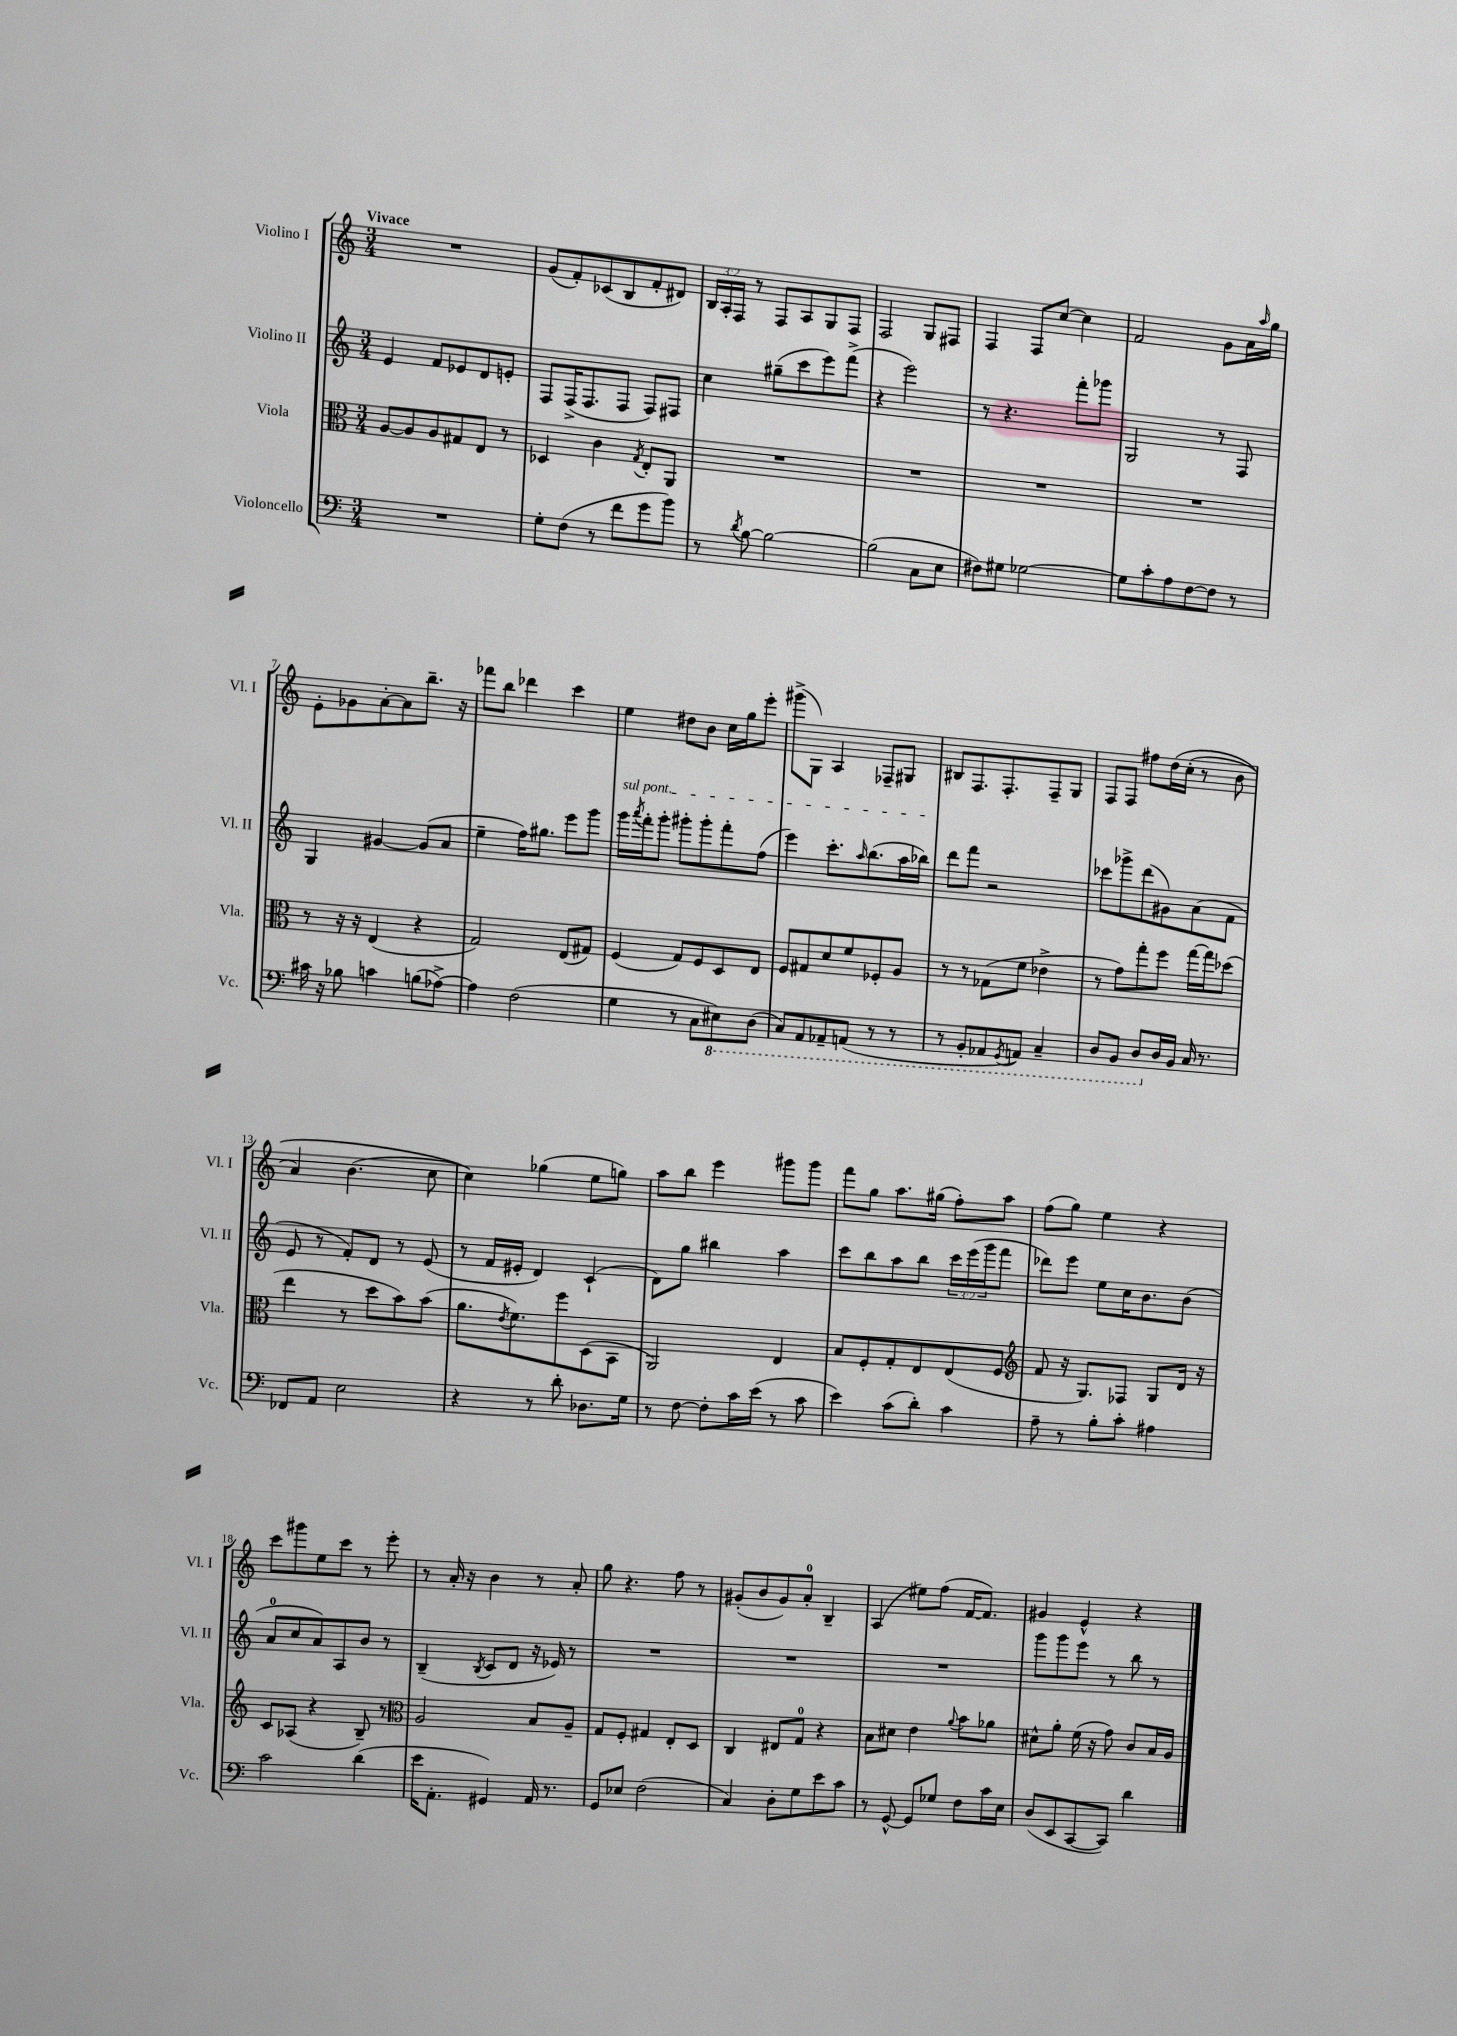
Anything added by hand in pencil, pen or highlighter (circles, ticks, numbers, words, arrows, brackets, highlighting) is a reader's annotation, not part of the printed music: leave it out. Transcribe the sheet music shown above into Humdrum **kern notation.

**kern	**kern	**kern	**kern
*part4	*part3	*part2	*part1
*staff4	*staff3	*staff2	*staff1
*I"Violoncello	*I"Viola	*I"Violino II	*I"Violino I
*I'Vc.	*I'Vla.	*I'Vl. II	*I'Vl. I
*clefF4	*clefC3	*clefG2	*clefG2
*k[]	*k[]	*k[]	*k[]
*M3/4	*M3/4	*M3/4	*M3/4
=1	=1	=1	=1
!	!	!	!LO:TX:a:B:t=Vivace
2.r	[8A/L	4e/	2.r
.	8A/]	.	.
.	8A/	8f/L	.
.	8G#X/	8e-X/	.
.	8E/J	8d/	.
.	8r	8en'/J	.
=2	=2	=2	=2
8G'\L	4D-X/	8F/L	(8g/L
(8F\J	.	(16F^/K	8f'/)
.	.	8.F/	.
8r	4c\	.	(8c-X/
8f\L	.	8F/J	8B/
.	8qG/	.	.
8g\	8E'/L	8F/L)	8f'/
8b\J)	8AA/J	8F#X/J	8d#X/J)
=3	=3	=3	=3
8r	2.r	4cc\	24B/LL
.	.	.	24A'/
.	.	.	24F/JJ
8qd/	.	.	.
[8B\	.	.	8r
2B\_	.	(8gg#X~\L	8F/L
.	.	8ccc\	8A/
.	.	8eee\)	8G/
.	.	(8fff^\J	8F/J
=4	=4	=4	=4
(2B\]	2.r	4r	2F/
.	.	2eee\)	.
8C\L	.	.	8G/L
8E\J	.	.	8F#X/J
=5	=5	=5	=5
8F#X\L)	2.r	8r	4F/
8G#X\J	.	4.r	.
[2G-X\	.	.	8F/L
.	.	.	[8cc/J
.	.	8fff'\L	4cc\]
.	.	8ggg-X\J	.
=6	=6	=6	=6
8G-\L]	2.r	2G/	2f/
8c'\	.	.	.
8A\	.	.	.
[8F\	.	.	.
8F\J]	.	8r	8g\L
8r	.	8F/	16a\L
.	.	.	16qqaa/
.	.	.	16gg\JJ
!!LO:LB:g=z
=7	=7	=7	=7
16c#X\	8r	4G/	8e'\L
16r	.	.	.
8B-X\	16r	.	8g-X\
.	16r	.	.
4cn\	(4E/	[4g#X/	[8a'\
.	.	.	8a\]
(8Bn\L	4r	(8g#/L]	8.bb~\J
[8A-X^\J)	.	8a/J	.
.	.	.	16r
=8	=8	=8	=8
4A-\]	2G/)	4ee~\	8fff-X\L
.	.	.	8bb\J
(2F\	.	16ff\KL)	4ddd-X\
.	.	8.gg#X\J	.
.	(8E/L	8eee\L	4ccc\
.	8G#X/J)	8ggg\J	.
=9	=9	=9	=9
!	!	!LO:TX:a:i:t=sul pont.	!
4G\	(4F/	16ggg\LL	4ee\
.	.	8qaaa/	.
.	.	16fff'\J	.
.	.	8ggg'\J	.
8r	8G/L)	8ggg#X'\L	8dd#X\L
8C\L	8F/	8ggg#'\	8b\J
*8ba	*	*	*
8EE#X\)	8D/	8fff'\	16cc\LL
.	.	.	16gg\J
(8DD\J	8E/J	(8ff\J	8eee'\J
=10	=10	=10	=10
8CC/L)	8F/L	4eee\)	(8ggg#X^\L
8AAA/	8G#X/	.	8G\J)
8AAA-X~/	8d/	8.ccc'\L	4A/
(8AAAn/J	8f/	.	.
.	.	16qqaa/	.
.	.	(8.bb\	.
8r	8F-X'/	.	8F-X~/L
8r	8A/J	16aa\L	8G#X/J
.	.	16bb-X\JJ)	.
=11	=11	=11	=11
8r	8r	8ddd\L	8B#X/L
8BBB'/L	8r	8fff\J	8.F/
8AAA-X/	(8G-X\L	2r	.
.	.	.	8.F'/
8qGGG/	.	.	.
8AAAn/J)	8f\J	.	.
4CC~/	4e-X^\	.	8F~/
.	.	.	8G/J
=12	=12	=12	=12
8DD/L	8r	8ccc-X\L	8F/L
8BBB/J	8g\L)	8ggg-X^\	8F/J
8DD/L	8gg'\	(8ddd\	8ff#X\L
*X8ba	*	*	*
16D/L	8ff\J	8g#X\)	(16dd\L
16BB/JJ	.	.	(16cc'\JJ
16C/	[16gg\LL	(8a\	8r
8.r	16gg\J]	.	.
.	(8dd-X\J	8f\J	8b\
!!LO:LB:g=z
=13	=13	=13	=13
8FF-X/L	4ee\	8e/	4a/)
8AA/J	.	8r	.
2E\	8r	8f'/L)	(4.b\
.	8dd\L	8d/J	.
.	8b\)	8r	.
.	(8b\J	(8e/	8cc\
=14	=14	=14	=14
4r	8.a\L	8r	4cc\))
.	.	16f/LL	.
.	8qe/	.	.
.	8.f\)	16e#X'/JJ	.
8r	.	4d/)	(4gg-X\
8d'\	8ff\	.	.
8.D-X\L	(8D\	(4c`/	8ee\L
.	8BB\J	.	8ggn\J)
16G\Jk	.	.	.
=15	=15	=15	=15
8r	2AA/)	8d\L)	8aa\L
[8F\	.	8gg\J	8bb\J
8F'\L]	.	4bb#X\	4eee\
16c\L	.	.	.
(16e\JJ	.	.	.
8r	4E/	4aa\	8ggg#X\L
8c\	.	.	8ggg#\J
=16	=16	=16	=16
4e\)	8B/L	8ccc\L	8fff\L
.	8F'/	8bb\	8gg\J
(8c\L	8G'/	8aa\	8.aa\L
8d'\J)	8E/	8bb\J	.
.	.	.	(16gg#X\Jk
4c\	(8E/	24ccc\LL	8ff'\L)
.	.	(24eee\	.
.	.	24ggg\J	.
.	8F/J	8fff\J	8aa\J
=17	=17	=17	=17
*	*clefG2	*	*
8A~\	8f/	8ddd-X\L)	(8ff\L
8r	16r	8eee\J	8gg\J)
.	8.G/L)	.	.
8B'\L	.	8ee\L	4ee\
8c'\J	8F-X/J	16cc\K	.
.	.	8.b\	.
4A#X\	8G/L	.	4r
.	16d/Jk	(8b\J	.
.	16r	.	.
!!LO:LB:g=z
=18	=18	=18	=18
2c\	8c/L	8a/L	8ccc\L
.	(8A-X/J	8cc/	8ggg#X\
.	4r	8a/)	8ee\
.	.	8A/	8ccc\J
(4d\	8B~/)	8b/J	8r
.	8r	8r	8eee'\
=19	=19	=19	=19
*	*clefC3	*	*
16e\KL	2A/	(4B~/	8r
8.AA'\J	.	.	.
.	.	.	16a'/
.	.	.	16r
.	.	8qB/	.
4GG#X/)	.	8c/L	4b\
.	.	8d/J	.
16AA/	8B/L	16r	8r
8.r	.	16e-X/)	.
.	8A~/J	8r	8a'/
=20	=20	=20	=20
8GG/L	8G/L	2.r	8gg\
8E-X/J	8F'/J	.	4.r
(2F\	4G#X/	.	.
.	8E'/L	.	8ff\
.	8D/J	.	8r
=21	=21	=21	=21
4C/)	4C/	2.r	(8g#X'/L
.	.	.	8b/
8D'\L	8E#X/L	.	8g#/)
8G\	8G/J	.	8a'/J
8e\	4r	.	4B~/
8c\J	.	.	.
=22	=22	=22	=22
8r	8B\L	2.r	(4A/
[8GG^^/	8d#X\J	.	.
8GG/L]	4e\	.	8ee#X\L)
8G-X/J	.	.	(8ff\J
.	8qqa/	.	.
8F\L	8b\L	.	[16f/KL
.	.	.	8.f/J])
16c\L	8a-X\J	.	.
16E\JJ	.	.	.
=23	=23	=23	=23
(8D/L	8d#X^^\L	8ggg\L	4g#X/
8EE/	8a'\J	8ggg\	.
[8CC/	(16f\	8eee\J	4e^^/
.	16r	.	.
8CC/J])	8g\)	8r	.
4d\	8c/L	8bb\	4r
.	16B/L	8r	.
.	16A/JJ	.	.
==	==	==	==
*-	*-	*-	*-
